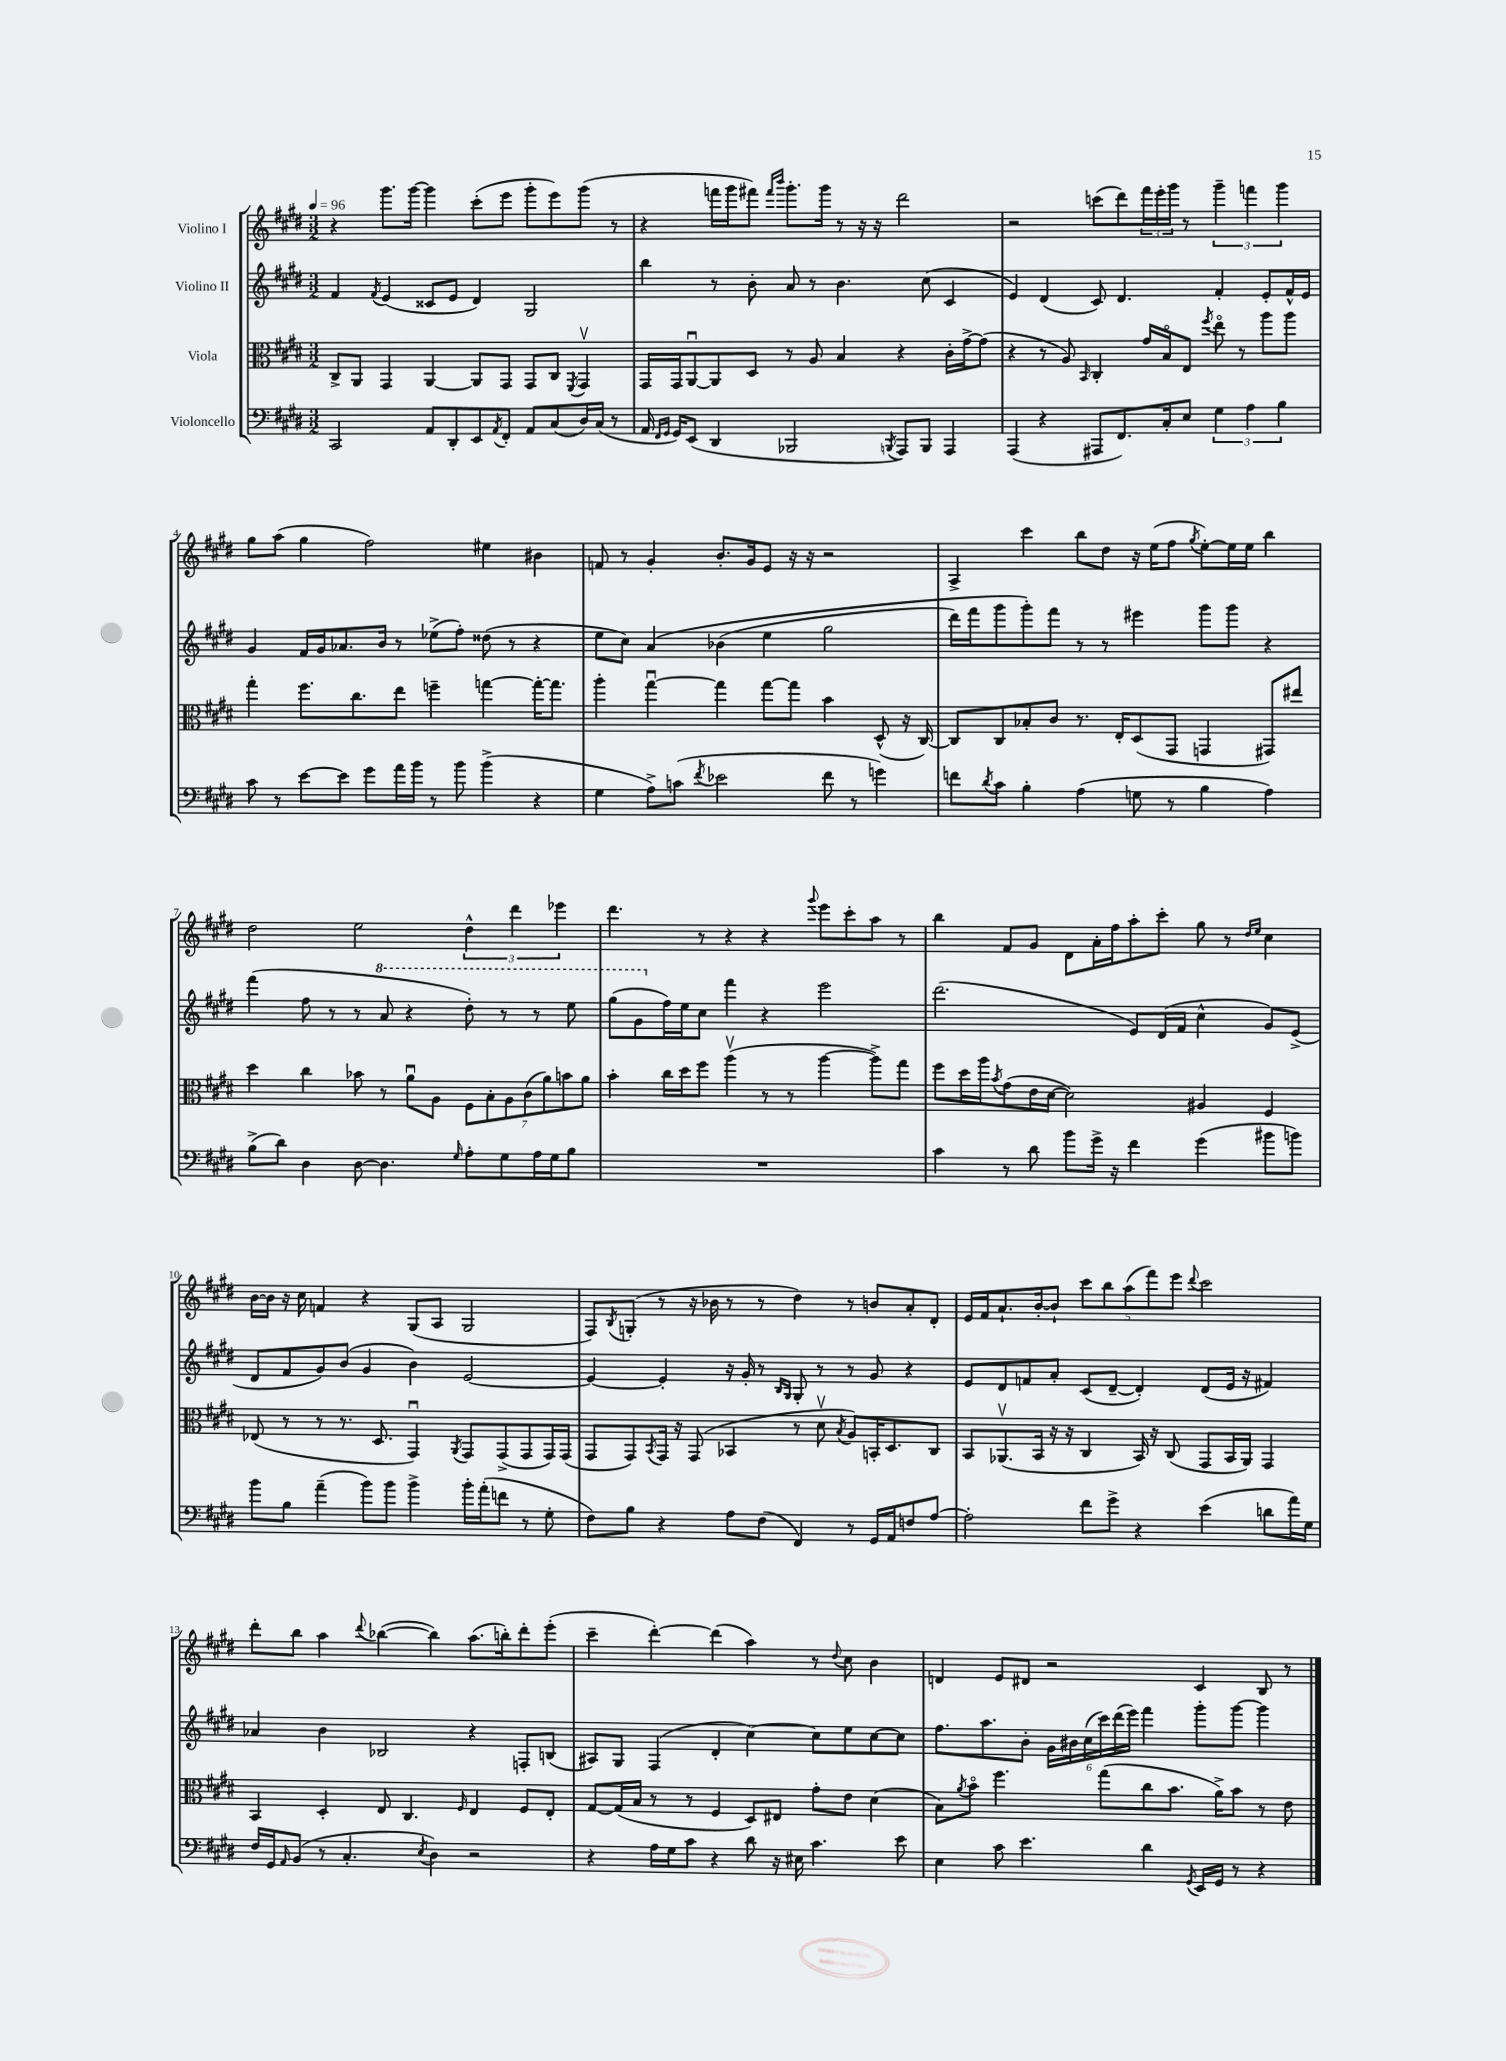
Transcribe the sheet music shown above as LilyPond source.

<<
\new StaffGroup <<
\new Staff = "s0" \with { instrumentName = "Violino I" } {
    \clef treble \key e \major \numericTimeSignature \time 3/2 \tempo 4 = 96
    r4 gis'''8. gis'''16~ gis'''4 cis'''8-.( e'''8 gis'''8-. e'''8) gis'''8( r8 |
    r4 f'''16 gis'''16 fis'''8) \grace { fis'''16 b'''16 } gis'''8.-. gis'''16 r8 r16 r16 dis'''2 |
    r2 c'''8( dis'''8) \tuplet 3/2 { fis'''16 e'''16-. gis'''16 } r8 \tuplet 3/2 { gis'''4-- f'''4 gis'''4 } |
    gis''8 a''8( gis''4 fis''2) eis''4 bis'4 |
    f'8 r8 gis'4-. b'8.-. gis'16 e'8 r16 r16 r2 |
    a4-> cis'''4 b''8 dis''8 r16 e''16( fis''8 \acciaccatura { gis''8 } e''8~-.) e''16 e''16 b''4 |
    dis''2 e''2 \tuplet 3/2 { dis''4-^ dis'''4 ees'''4 } |
    dis'''4. r8 r4 r4 \appoggiatura { gis'''8 } e'''8 cis'''8-. a''8 r8 |
    b''4 fis'8 gis'8 dis'8 a'16-. fis''16 a''8-. cis'''8-. gis''8 r8 \grace { dis''16 e''16 } cis''4 |
    b'16~ b'16 r16 cis''16 f'4 r4 gis8( a8 gis2 |
    fis8) \acciaccatura { b8 } g8-.( r8 r16 bes'16 r8 r8 dis''4) r8 b'8 a'8-. dis'8-. |
    e'16 fis'16 a'8.-! b'16~-. b'8-! \tuplet 5/4 { cis'''8 b''8 a''8( fis'''8) e'''8 } \appoggiatura { dis'''8 } cis'''2 |
    dis'''8-. b''8 a''4 \appoggiatura { dis'''8 } bes''4~( bes''4) a''8.( b''16-.) dis'''8-. e'''8-.( |
    cis'''4-- dis'''4~-.) dis'''4( a''4) r8 \appoggiatura { dis''8 } cis''8 b'4 |
    d'4 e'8 dis'8 r2 cis'4 b8 r8 \bar "|." |
}
\new Staff = "s1" \with { instrumentName = "Violino II" } {
    \clef treble \key e \major \numericTimeSignature \time 3/2
    fis'4 \acciaccatura { fis'8 } e'4( cisis'8 e'8 dis'4) gis2 |
    b''4 r8 b'8-. a'8 r8 b'4. cis''8( cis'4 |
    e'4) dis'4( cis'8) dis'4. fis'4-. e'8-. fis'16-^ e'16 |
    gis'4 fis'16 gis'16 aes'8. b'16 r8 ees''8->( fis''8-.) disis''8( r8 r4 |
    e''8 cis''8) a'4\( bes'4( e''4 gis''2 |
    dis'''16) fis'''16 gis'''8 gis'''8-.\) fis'''8 r8 r8 eis'''4 gis'''8 gis'''8 r4 |
    fis'''4( fis''8 r8 r8 \ottava #1 a''8 r4 dis'''8-.) r8 r8 e'''8 |
    gis'''8( gis''8 \ottava #0 fis''16) e''16 cis''8 fis'''4 r4 e'''2 |
    dis'''2.( e'8) dis'16( fis'16 cis''4-^ gis'8) e'8->( |
    dis'8 fis'8 gis'8) b'8( gis'4 b'4) e'2~ |
    e'4~ e'4-. r16 gis'16-. r8 \grace { b16 gis16 } gis8-. r8 r8 gis'8 r4 |
    e'8 dis'8 f'8 a'8-. cis'8( dis'8~-- dis'4-.) dis'8( e'16 r16 fis'4) |
    aes'4 b'4 bes2 r4 f8-. b8( |
    ais8) gis8 fis4( dis'4-. cis''4~) cis''8 e''8 cis''8~ cis''8 |
    fis''8. a''8. b'8-. \tuplet 6/4 { gis'16 bis'16 cis''16( cis'''16) dis'''16( e'''16) } fis'''4 gis'''8-. gis'''8~ gis'''4 \bar "|." |
}
\new Staff = "s2" \with { instrumentName = "Viola" } {
    \clef alto \key e \major \numericTimeSignature \time 3/2
    cis8-> a,8 gis,4 a,4~ a,8 gis,8 gis,8 cis8 \acciaccatura { fis,8 } gis,4\upbow |
    gis,16 gis,16 a,8~\downbow a,8 dis8 r8 a8 b4 r4 cis'16-. gis'16~-> gis'8( |
    r4 r8 a8) \grace { b,16 } cis4-. gis'16 b16\flageolet e8 \acciaccatura { fis''8 } e''8\flageolet r8 a''8 a''8 |
    gis''4-. fis''8. cis''8. e''8 f''4-- g''4~ g''16~-. g''8. |
    a''4-. gis''4~\downbow gis''4 gis''8~ gis''8 b'4 dis8-^( r16 cis16~) |
    cis8 cis8 bes8-. cis'8 r8. e16-. dis8( gis,8 g,4 gis,8) eis''8 |
    dis''4 cis''4 bes'8 r8 a'8\downbow a8 \tuplet 7/4 { fis8 b8-. a8 cis'8( a'8) b'8 a'8 } |
    b'4-. cis''16 dis''16 fis''8 a''4\upbow( r8 r8 a''4~ a''8->) gis''8 |
    fis''8 dis''16 a''16 \acciaccatura { b'8 } gis'8( e'16 dis'16~ dis'2) ais4 fis4 |
    ees8( r8 r8 r8. dis8. gis,4\downbow) \acciaccatura { a,8 } gis,8 gis,8->( gis,8 gis,16) gis,16( |
    gis,8 gis,8) \acciaccatura { b,8 } gis,16 r16 gis,8( bes,4 r8 dis'8\upbow \acciaccatura { b8 } a8) b,16-. dis8. cis8 |
    b,8 aes,8.\upbow( b,16 r16 r16 cis4 b,16) r16 cis8( gis,8 b,16 aes,16) gis,4 |
    b,4 dis4-. e8 cis4. \grace { fis16 } e4 fis8 e8-. |
    gis8~ gis16( b16 r8 r8 fis4 dis8) eis8 gis'8-. e'8 dis'4( |
    b8) \acciaccatura { a'8 } b'8\flageolet fis''4. gis''8( cis''8 b'8. a'16->) b'8 r8 e'8 \bar "|." |
}
\new Staff = "s3" \with { instrumentName = "Violoncello" } {
    \clef bass \key e \major \numericTimeSignature \time 3/2
    cis,2 a,8 dis,8-. e,8 \acciaccatura { a,8 } fis,8-. a,8 cis8( dis16) cis16( r8 |
    a,16 \grace { fis,16 gis,16 } gis,16) e,8( dis,4 bes,,2 \acciaccatura { b,,8 } a,,8) b,,8 a,,4 |
    a,,4( r4 ais,,8 fis,8.) cis16-. e8 \tuplet 3/2 { gis4 a4 b4 } |
    cis'8 r8 e'8~ e'8 gis'8 a'16 b'16 r8 b'8 b'4->( r4 |
    gis4 a8->) c'8( \acciaccatura { fis'8 } ees'2 fis'8 r8 g'4) |
    f'8 \acciaccatura { dis'8 } cis'8 b4-. a4( g8 r8 b4 a4) |
    b8->( dis'8) dis4 dis8~ dis4. \grace { gis16 } a8-. gis8 a16 gis16 b8 |
    R1. |
    cis'4 r8 dis'8 b'8 gis'16-> r16 fis'4 gis'4( bis'8 b'8) |
    b'8 b8 a'4--( b'8) b'8 b'4-> b'16-. a'16-.( f'8 r8 gis8-. |
    fis8) b8 r4 a8 fis8( fis,4) r8 gis,16 a,16 f8 a8~ |
    a2-. fis'8 gis'8-> r4 e'4( d'8 a'16) gis16 |
    fis16 gis,16 \grace { a,16 } b,8( r8 cis4.-. \acciaccatura { e8 } dis4) r2 |
    r4 a16 gis16 cis'8 r4 dis'8 r16 eis16 cis'4. e'8 |
    e4 cis'8 e'4. dis'4 \acciaccatura { gis,8 } e,16 gis,16 r8 r4 \bar "|." |
}
>>
>>
